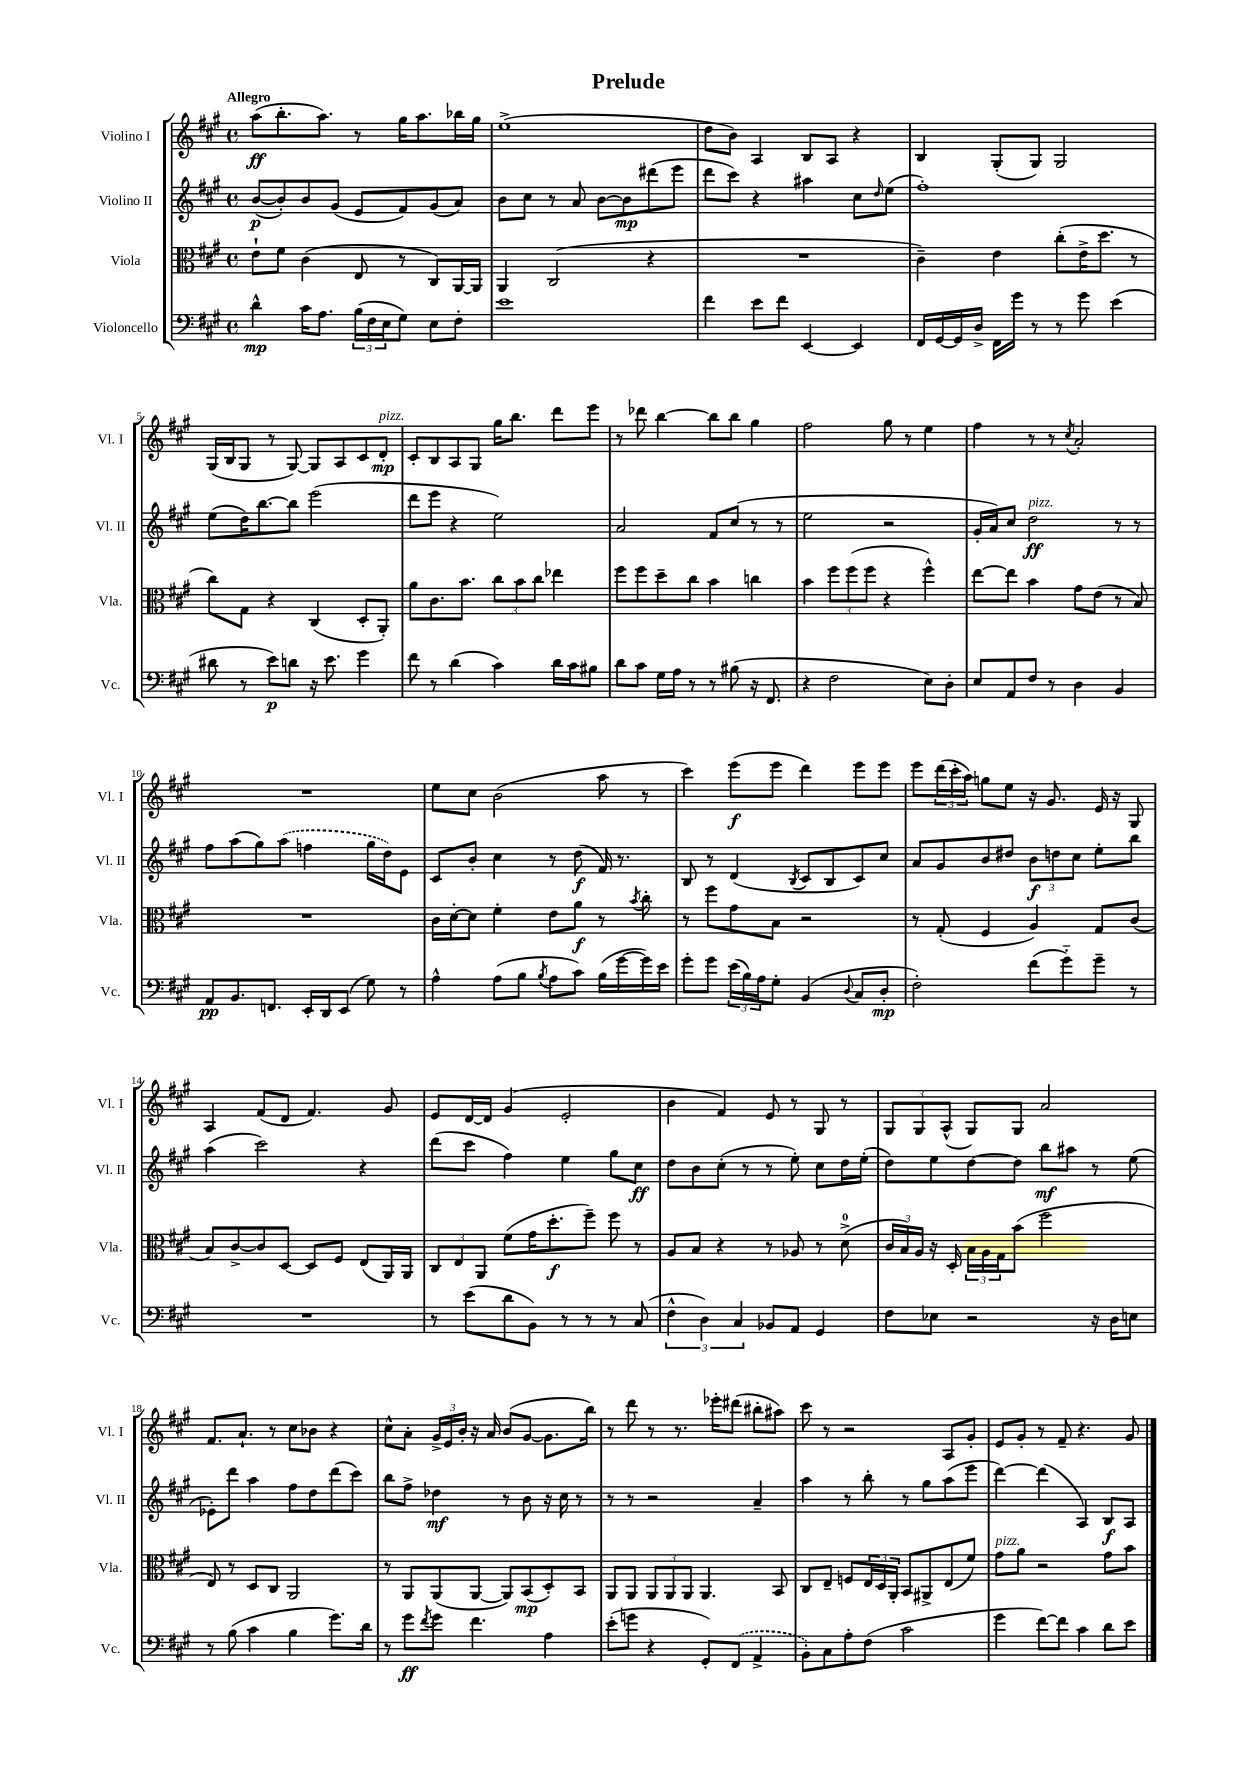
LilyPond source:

\header { title = "Prelude" }
<<
\new StaffGroup <<
\new Staff = "s0" \with { instrumentName = "Violino I" shortInstrumentName = "Vl. I" } {
    \clef treble \key a \major \defaultTimeSignature \time 4/4 \tempo "Allegro"
    a''8\ff( b''8.-. a''8.) r8 gis''16 a''8. bes''16 gis''16 |
    e''1->( |
    d''8 b'8) a4 b8 a8 r4 |
    b4 gis8-.( gis8) gis2 |
    gis16( b16 gis8 r8 gis8~) gis8 a8 cis'8 d'8-.\mp^\markup { \italic "pizz." } |
    cis'8-. b8 a8 gis8 gis''16 b''8. d'''8 e'''8 |
    r8 des'''8 b''4~ b''8 b''8 gis''4 |
    fis''2 gis''8 r8 e''4 |
    fis''4 r8 r8 \acciaccatura { cis''8 } a'2-. |
    R1 |
    e''8 cis''8 b'2( a''8 r8 |
    cis'''4) e'''8\f( e'''8 d'''4) e'''8 e'''8 |
    e'''8 \tuplet 3/2 { d'''16( cis'''16-. a''16) } g''8 e''8 r16 gis'8. e'16 r16 gis8 |
    a4 fis'8( d'8 fis'4.) gis'8 |
    e'8 d'16~ d'16 gis'4( e'2-. |
    b'4 fis'4) e'8 r8 gis8 r8 |
    \tuplet 3/2 { gis8 gis8 a8-^( } gis8) gis8 a'2 |
    fis'8. a'8.-! r8 cis''8 bes'8 r4 |
    cis''8-^ a'8-. \tuplet 3/2 { gis'16-> e'16 b'16-. } r16 a'16 b'8( gis'8~ gis'8. b''16) |
    r8 d'''8 r8 r8. ees'''16-. dis'''8( bis''8-. ais''8) |
    cis'''8 r8 r2 a8 gis'8-. |
    e'8 gis'8-. r8 fis'8-- r4. gis'8 \bar "|." |
}
\new Staff = "s1" \with { instrumentName = "Violino II" shortInstrumentName = "Vl. II" } {
    \clef treble \key a \major \defaultTimeSignature \time 4/4
    b'8~\p( b'8-.) b'8 gis'8( e'8 fis'8) gis'8( a'8) |
    b'8 cis''8 r8 a'8 b'8~ b'8\mp dis'''8( e'''8 |
    d'''8 cis'''8) r4 ais''4 cis''8 \grace { d''16 } e''8( |
    fis''1-.) |
    e''8( d''16) b''8.~ b''8 e'''2( |
    d'''8 e'''8 r4 e''2) |
    a'2 fis'8 cis''8( r8 r8 |
    e''2 r2 |
    gis'16-. a'16) cis''8 d''2\ff^\markup { \italic "pizz." } r8 r8 |
    fis''8 a''8( gis''8) \once \slurDashed a''8( f''4 gis''16 d''16) e'8 |
    cis'8 b'8-. cis''4 r8 d''8\f( fis'16) r8. |
    b8 r8 d'4( \acciaccatura { b8 } cis'8 b8 cis'8) cis''8 |
    a'8 gis'8 b'8 dis''8 \tuplet 3/2 { b'8\f d''8 cis''8 } e''8-. b''8 |
    a''4( cis'''2) r4 |
    d'''8( cis'''8 fis''4) e''4 gis''8 cis''8\ff |
    d''8 b'8 cis''8-.( r8 r8 e''8-.) cis''8 d''16 e''16-.( |
    d''8) e''8 d''8~ d''8 b''8\mf ais''8 r8 e''8( |
    ees'8-.) d'''8 a''4 fis''8 d''8 d'''8( cis'''8) |
    b''8 fis''8-> des''4\mf r8 b'8 r16 cis''16 r8 |
    r8 r8 r2 a'4-- |
    a''4 r8 b''8-. r8 gis''8 a''8( e'''8 |
    d'''4~) d'''4( a4) b8\f a8 \bar "|." |
}
\new Staff = "s2" \with { instrumentName = "Viola" shortInstrumentName = "Vla." } {
    \clef alto \key a \major \defaultTimeSignature \time 4/4
    e'8-! fis'8 cis'4( e8 r8 cis8) a,16~ a,16 |
    a,4 cis2( r4 |
    R1 |
    cis'4--) e'4 cis''8-.( e'16-> d''8. r8 |
    cis''8) gis8 r4 cis4( d8-. a,8-.) |
    a'8 cis'8. b'8. \tuplet 3/2 { cis''8 b'8 cis''8 } ees''4 |
    fis''8 fis''8 d''8-- cis''8 b'4 c''4 |
    b'4 \tuplet 3/2 { fis''8 fis''8( fis''8 } r4 fis''4-^) |
    e''8~ e''8 b'4 gis'8 e'8( r8 b8) |
    R1 |
    cis'16 d'16~-. d'8 fis'4-. e'8 a'8\f r8 \acciaccatura { b'8 } cis''8-. |
    r8 fis''8 gis'8 b8 r2 |
    r8 gis8-.( fis4 a4) gis8 cis'8( |
    b8) cis'8~-> cis'8 d8~ d8 fis8 e8( a,16) a,16 |
    \tuplet 3/2 { cis8 e8 a,8 } fis'8( gis'16 d''8.-.\f fis''8--) fis''8 r8 |
    a8 b8 r4 r8 aes8 r8 d'8-0->( |
    \tuplet 3/2 { cis'16 b16) a16 } r16 d16-. \tuplet 3/2 { b16 a16 gis16 } b'8( fis''2 |
    e8) r8 d8 cis8 a,2 |
    r8 a,8 a,8( a,8~ a,8) b,8\mp( d8-.) b,8 |
    a,8 a,8 \tuplet 3/2 { a,8 a,8 a,8 } a,4. b,8 |
    cis8 e8-- f8 \tuplet 3/2 { e16 d16 a,16-. } b,8 ais,8-> e8( fis'8) |
    gis'8^\markup { \italic "pizz." } a'8 r2 gis'8 b'8 \bar "|." |
}
\new Staff = "s3" \with { instrumentName = "Violoncello" shortInstrumentName = "Vc." } {
    \clef bass \key a \major \defaultTimeSignature \time 4/4
    d'4-^\mp cis'16 a8. \tuplet 3/2 { b16( fis16 e16 } gis8) e8 fis8-. |
    e'1 |
    fis'4 e'8 fis'8 e,4~ e,4 |
    fis,16 gis,16~ gis,16 d16-> fis,16 gis'16 r8 r8 gis'8 e'4( |
    dis'8 r8 e'8\p) d'8 r16 e'8. gis'4 |
    fis'8 r8 d'4( cis'4) d'16 cis'16 bis8 |
    d'8 cis'8 gis16 a16 r8 r8 bis8( r16 fis,8. |
    r4 fis2 e8) d8-. |
    e8 a,8 fis8 r8 d4 b,4 |
    a,8\pp b,8. f,8. e,16-. d,16 e,8( gis8) r8 |
    a4-^ a8( b8 \acciaccatura { b8 } a8 cis'8) b16( gis'16~ gis'16) e'16 |
    gis'8-. gis'8 \tuplet 3/2 { e'16( b16) a16 } gis8-. b,4( \appoggiatura { d8 } cis8 d8-.\mp |
    fis2-.) fis'8( gis'8-_) gis'8-- r8 |
    R1 |
    r8 e'8( d'8 b,8) r8 r8 r8 cis8( |
    \tuplet 3/2 { fis4-^ d4) cis4 } bes,8 a,8 gis,4 |
    fis8 ees8 r2 r16 d16 e8 |
    r8 b8( cis'4 b4 gis'8.) d'16 |
    r8 gis'8\ff \acciaccatura { fis'8 } gis'8 fis'4. a4 |
    e'8-.( g'8 r4 gis,8-.) \once \slurDashed fis,8( a,4-> |
    b,8-.) cis8 a8-. fis8( cis'2 |
    gis'4 fis'8~) fis'8 cis'4 d'8 e'8 \bar "|." |
}
>>
>>
